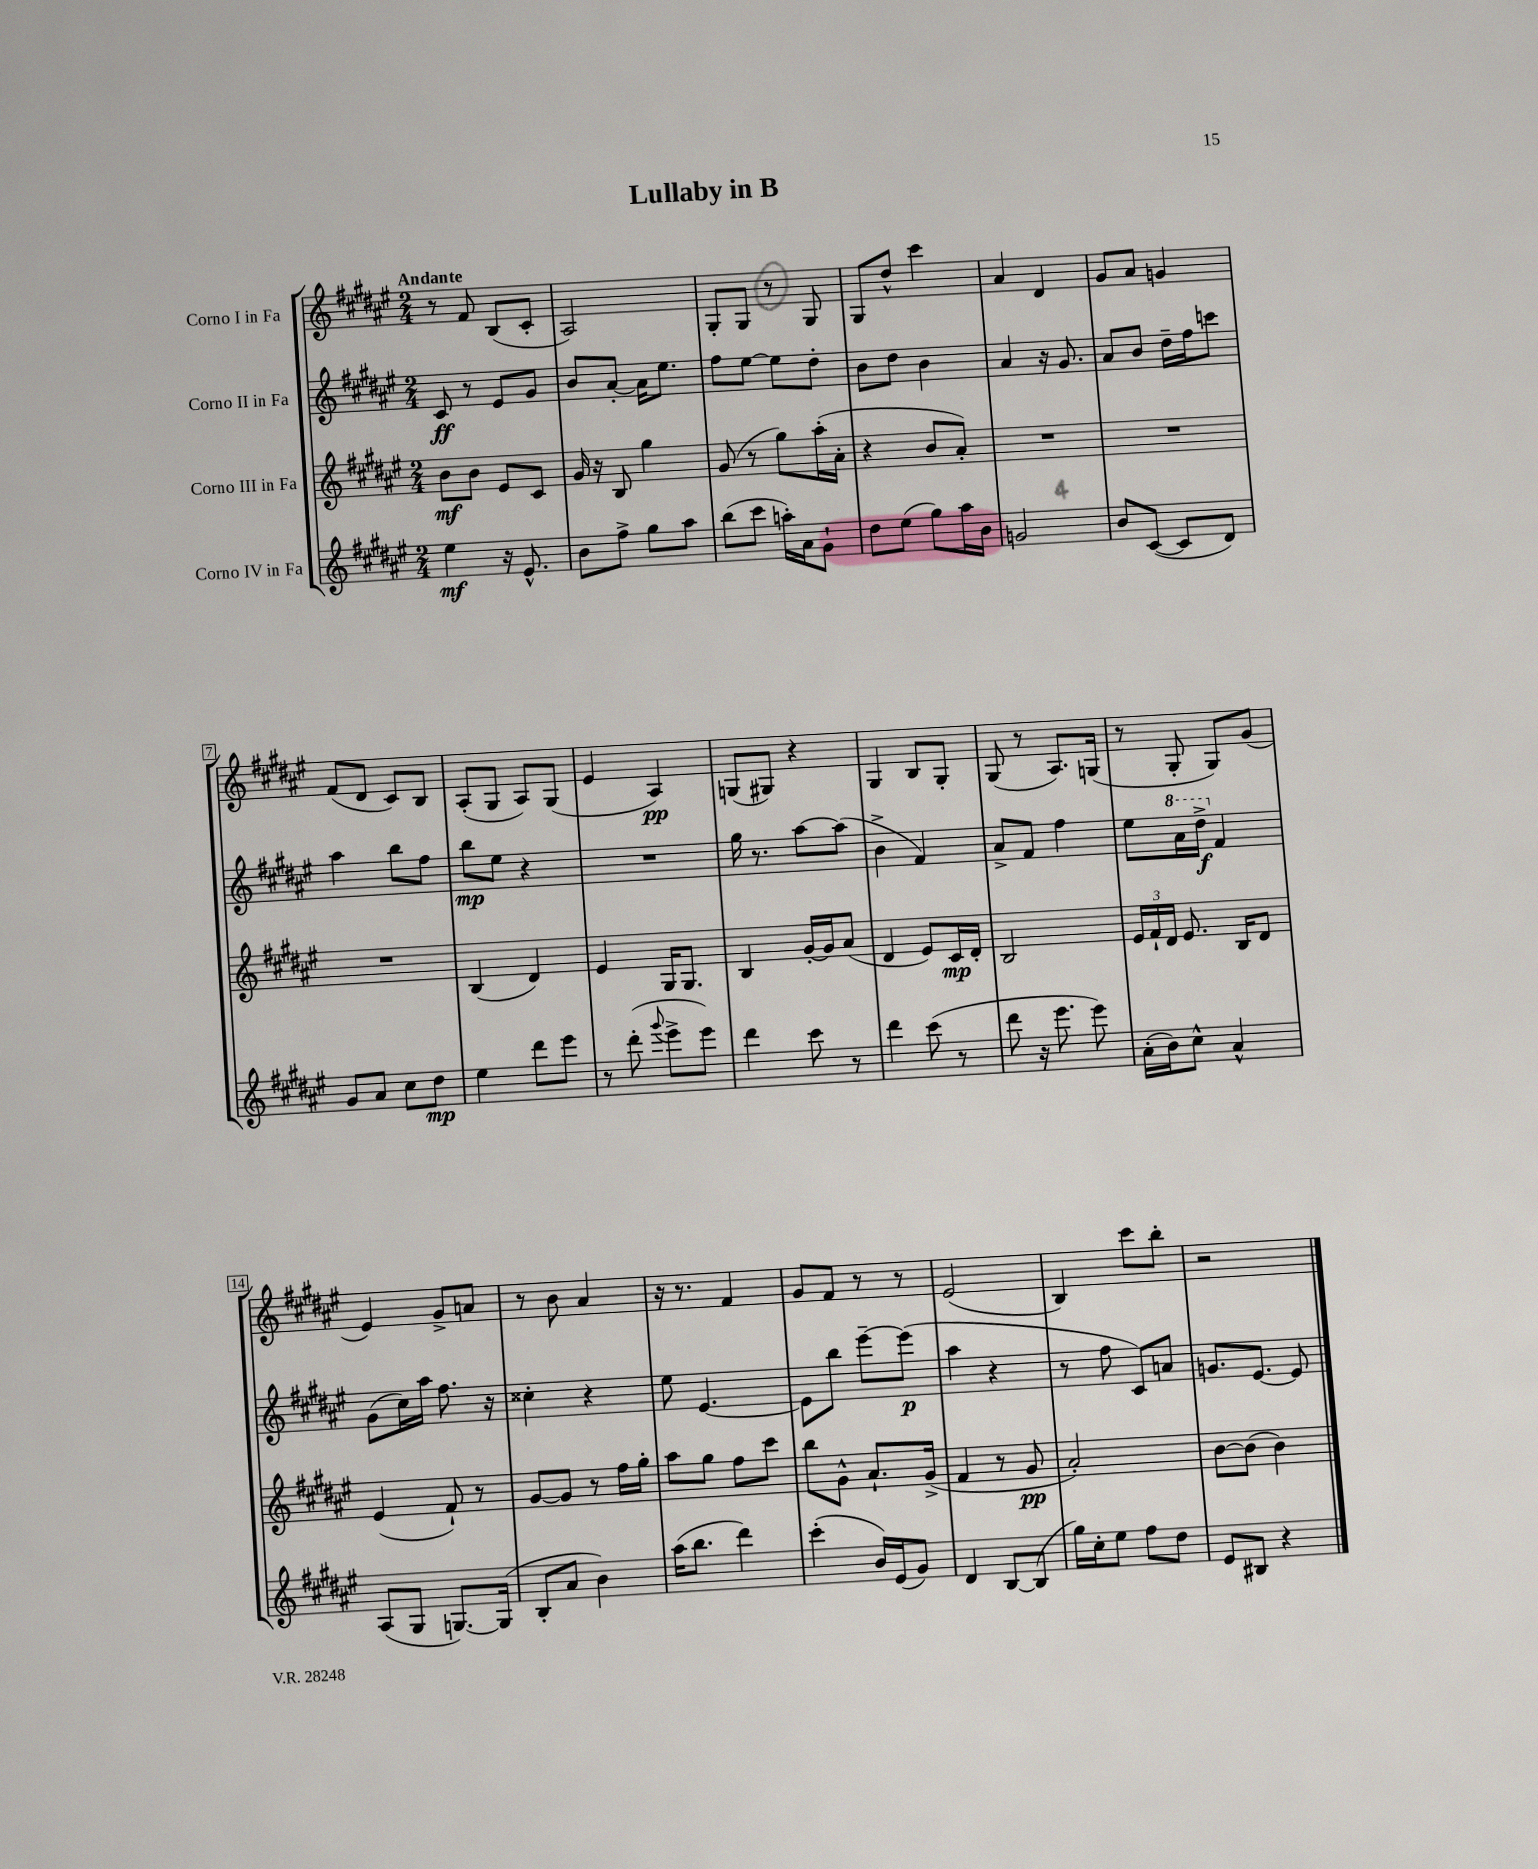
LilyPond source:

\header { title = "Lullaby in B" }
<<
\new StaffGroup <<
\new Staff = "s0" \with { instrumentName = "Corno I in Fa" } {
    \clef treble \key fis \major \numericTimeSignature \time 2/4 \tempo "Andante"
    \autoBeamOff r8 fis'8 b8[( cis'8]-. |
    ais2) |
    gis8[-. gis8] r8 gis8 |
    gis8[ dis''8]-^ cis'''4 |
    ais'4 dis'4 |
    gis'8[ ais'8] g'4 |
    fis'8[( dis'8] cis'8[) b8] |
    ais8[-.( gis8] ais8[) gis8]( |
    eis'4 ais4\pp) |
    g8[( gis8]) r4 |
    gis4 b8[ gis8]-. |
    gis8( r8 ais8.[) g16]( |
    r8 gis8-. gis8[) gis'8]( |
    eis'4) gis'8[-> a'8] |
    r8 b'8 ais'4 |
    r16 r8. fis'4 |
    gis'8[ fis'8] r8 r8 |
    eis'2( |
    b4) cis'''8[ b''8]-. |
    r2 \bar "|." |
}
\new Staff = "s1" \with { instrumentName = "Corno II in Fa" } {
    \clef treble \key fis \major \numericTimeSignature \time 2/4
    \autoBeamOff cis'8\ff r8 eis'8[ gis'8] |
    b'8[ ais'8]~-. ais'16[ eis''8.] |
    fis''8[ eis''8]~ eis''8[ dis''8]-. |
    b'8[ dis''8] b'4 |
    ais'4 r16 gis'8. |
    ais'8[ b'8] dis''16[-- fis''16 c'''8] |
    ais''4 b''8[ fis''8] |
    b''8[\mp eis''8] r4 |
    R2 |
    gis''16 r8. ais''8[~ ais''8]( |
    b'4-> fis'4) |
    ais'8[-> fis'8] fis''4 |
    eis''8[ \ottava #1 ais''16 dis'''16]->\f \ottava #0 fis'4 |
    gis'8[( cis''16) ais''16] fis''8. r16 |
    cisis''4-. r4 |
    eis''8 eis'4.~ |
    eis'8[ b''8] eis'''8[~-- eis'''8]\p( |
    ais''4 r4 |
    r8 fis''8 cis'8[) a'8] |
    g'8.[ eis'8.]~ eis'8 \bar "|." |
}
\new Staff = "s2" \with { instrumentName = "Corno III in Fa" } {
    \clef treble \key fis \major \numericTimeSignature \time 2/4
    \autoBeamOff b'8[\mf b'8] eis'8[ cis'8] |
    gis'16 r16 b8 gis''4 |
    gis'8( r8 gis''8[) ais''16-.( ais'16]-. |
    r4 b'8[ ais'8]-.) |
    R2 |
    R2 |
    R2 |
    b4( dis'4) |
    eis'4 gis16[ gis8.] |
    b4 gis'16[~-. gis'16 ais'8]( |
    dis'4 eis'8[) cis'16\mp dis'16]-. |
    b2 |
    \tuplet 3/2 { eis'16[ fis'16-! dis'16] } eis'8. b16[ dis'8] |
    eis'4( fis'8-!) r8 |
    gis'8[~ gis'8] r8 fis''16[ gis''16]-. |
    ais''8[ gis''8] fis''8[ cis'''8] |
    b''8[ gis'8]-^ ais'8.[-! gis'16]->( |
    fis'4 r8 gis'8\pp |
    ais'2-.) |
    b'8[~ b'8]( b'4) \bar "|." |
}
\new Staff = "s3" \with { instrumentName = "Corno IV in Fa" } {
    \clef treble \key fis \major \numericTimeSignature \time 2/4
    \autoBeamOff eis''4\mf r16 eis'8.-^ |
    b'8[ fis''8]-> gis''8[ ais''8] |
    b''8[( cis'''8] a''16[-.) ais'16 gis'8]-! |
    dis''8[ eis''8]( gis''8[) ais''16 b'16] |
    g'2 |
    b'8[ cis'8]~( cis'8[ dis'8]) |
    gis'8[ ais'8] cis''8[ dis''8]\mp |
    eis''4 dis'''8[ eis'''8] |
    r8 dis'''8-.( \appoggiatura { gis'''8 } eis'''8[-> eis'''8]) |
    dis'''4 cis'''8 r8 |
    dis'''4 cis'''8( r8 |
    dis'''8 r16 eis'''8. eis'''8) |
    ais'16[-.( b'16) cis''8]-^ ais'4-^ |
    ais8[( gis8] g8.[~) g16]( |
    b8[-. ais'8] b'4) |
    ais''16[( b''8.] dis'''4) |
    cis'''4-.( b'16[) eis'16( gis'8]) |
    dis'4 b8[~ b8]( |
    gis''16[) cis''16-. eis''8] fis''8[ dis''8] |
    eis'8[ bis8] r4 \bar "|." |
}
>>
>>
\layout { \context { \Score \override BarNumber.stencil = #(make-stencil-boxer 0.1 0.3 ly:text-interface::print) } }
